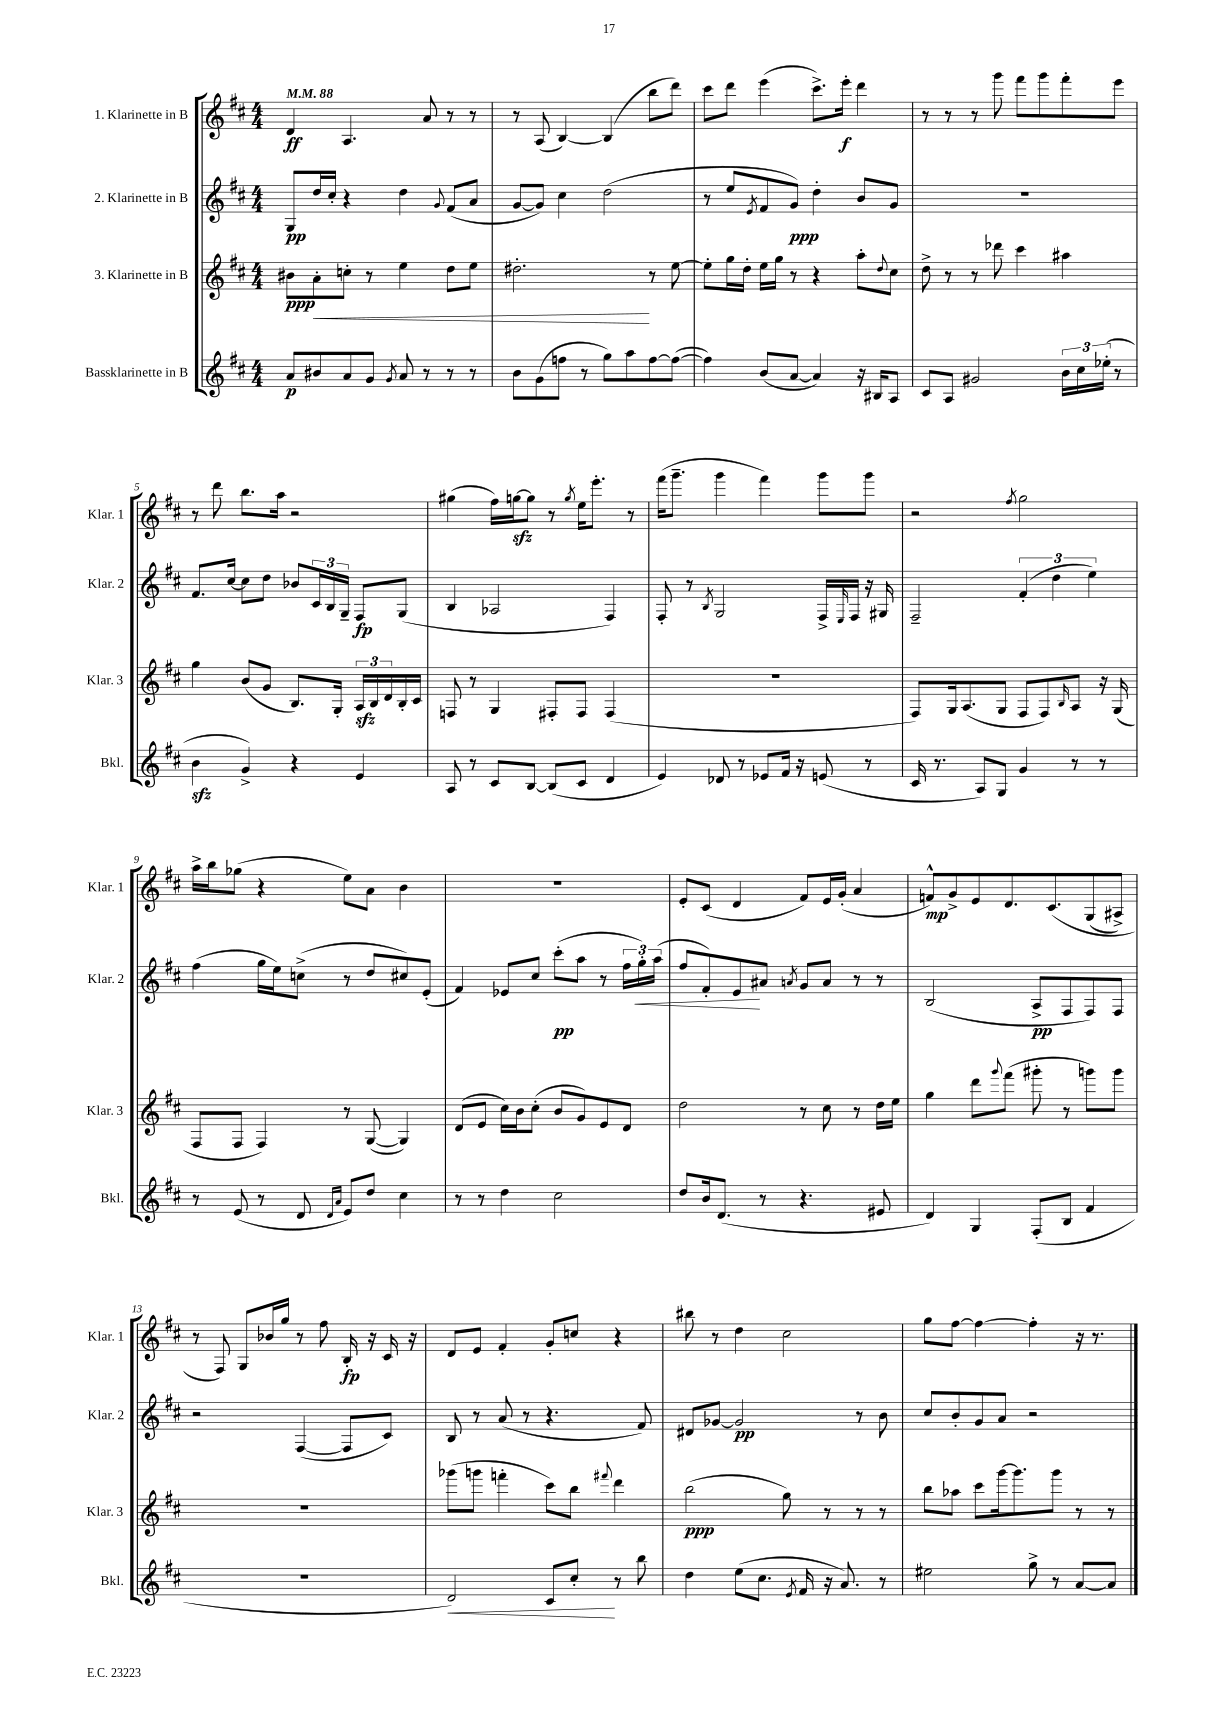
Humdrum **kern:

**kern	**kern	**kern	**kern
*staff4	*staff3	*staff2	*staff1
*clefG2	*clefG2	*clefG2	*clefG2
*k[f#c#]	*k[f#c#]	*k[f#c#]	*k[f#c#]
*M4/4	*M4/4	*M4/4	*M4/4
*MM88	*MM88	*MM88	*MM88
8a	8b#	8G	4d
8b#	8a'	16dd	.
.	.	16cc#'	.
8a	8cc'	4r	4.A
8g	8r	.	.
8qg	.	.	.
8a	4ee	4dd	.
8r	.	.	8a
.	.	8qqg	.
8r	8dd	(8f#	8r
8r	8ee	8a	8r
=	=	=	=
8b	2.dd#'	[8g	8r
(8g	.	8g])	(8A
8ff	.	4cc#	[4B)
8r	.	.	.
8gg)	.	(2dd	(4B]
8aa	.	.	.
[8ff	8r	.	8bb
(8ff_	[8ee	.	8ddd)
=	=	=	=
4ff])	8ee']	8r	8ccc#
.	16gg	8ee	8ddd
.	16dd'	.	.
.	.	8qe	.
(8b	16ee	8f#	(4eee
.	16gg	.	.
[8a	8r	8g)	.
4a])	4r	4dd'	8.ccc#^)
.	.	.	16eee'
16r	8aa'	8b	4ddd
16B#	.	.	.
.	8qqdd	.	.
8A	8cc#	8g	.
=	=	=	=
8c#	8dd^	1r	8r
8A	8r	.	8r
2g#	8r	.	8r
.	8ddd-	.	8ggg
.	4ccc#	.	8fff#
.	.	.	8ggg
24b	4aa#	.	8fff#'
24cc#	.	.	.
(24ee-'	.	.	.
8r	.	.	8eee
=	=	=	=
4b	4gg	8.f#	8r
.	.	.	8ddd
.	.	[16cc#	.
4g^)	(8b	8cc#]	8.bb
.	8g	8dd	.
.	.	.	16aa
4r	8.B)	8b-	2r
.	.	24c#	.
.	.	24B	.
.	16G'	.	.
.	.	24G~	.
4e	24A	8F#	.
.	24B	.	.
.	24d	.	.
.	16B'	(8G	.
.	16c#	.	.
=	=	=	=
8A	8F	4B	(4gg#
8r	8r	.	.
8c#	4G	2A-	16ff#)
.	.	.	[16gg
[8B	.	.	8gg]
(8B]	8F#'	.	8r
.	.	.	8qgg
8c#	8F#	.	16ee
.	.	.	8.eee'
4d	(4F#	4F#)	.
.	.	.	8r
=	=	=	=
4e)	1r	8F#'	(16fff#
.	.	.	8.ggg~
.	.	8r	.
.	.	8qB	.
8d-	.	2G	4ggg
8r	.	.	.
8e-	.	.	4fff#)
16f#	.	.	.
16r	.	.	.
(8e	.	16F#^	8ggg
.	.	16qqE	.
.	.	16F#	.
8r	.	16r	8ggg
.	.	16G#	.
=	=	=	=
16c#	8F#)	2F#~	2r
8.r	.	.	.
.	16G	.	.
.	(8.A	.	.
8A)	.	.	.
8G	8G	.	.
.	.	.	8qff#
4g	8F#	(6f#'	2gg
.	8F#)	.	.
.	.	6dd	.
.	16qqB	.	.
8r	8A	.	.
.	.	6ee)	.
8r	16r	.	.
.	(16G	.	.
=	=	=	=
8r	8F#	(4ff#	16aa^
.	.	.	16bb
(8e	8F#	.	(8gg-
8r	4F#)	16gg	4r
.	.	16ee)	.
8d	.	(8cc^	.
16qqd	.	.	.
16qqa	.	.	.
8e)	8r	8r	8ee)
8dd	([8G	8dd	8a
4cc#	4G])	8cc#)	4b
.	.	(8e'	.
=	=	=	=
8r	(8d	4f#)	1r
8r	8e	.	.
4dd	16cc#)	8e-	.
.	16b	.	.
.	(8cc#'	8cc#	.
2cc#	8b	(8ccc#'	.
.	8g)	8aa	.
.	8e	8r	.
.	8d	24ff#	.
.	.	24gg')	.
.	.	(24aa	.
=	=	=	=
8dd	2dd	8ff#	8e'
16b	.	8f#')	(8c#
(8.d	.	.	.
.	.	8e	4d
8r	.	8a#	.
.	.	8qa	.
4.r	8r	8g	8f#)
.	8cc#	8a	16e
.	.	.	(16g'
.	8r	8r	4a
8e#	16dd	8r	.
.	16ee	.	.
=	=	=	=
4d)	4gg	(2B	8f^^)
.	.	.	8g^
4G	8ddd	.	8e
.	8qqggg	.	.
.	(8fff#	.	8.d
(8F#'	8ggg#'	8A^	.
.	.	.	&(8.c#
8B	8r	8F#	.
4f#	8ggg)	8F#)	(8G
.	8ggg	8F#	8A#^)
=	=	=	=
1r	1r	2r	8r
.	.	.	8F#&)
.	.	.	8G
.	.	.	16b-
.	.	.	16gg
.	.	([4F#	8r
.	.	.	8ff#
.	.	8F#]	16B'
.	.	.	16r
.	.	8c#)	16c#
.	.	.	16r
=	=	=	=
2d)	(8ggg-	8B	8d
.	8ggg	8r	8e
.	4fff'	(8a	4f#'
.	.	8r	.
8c#	8ccc#)	4.r	8g'
8cc#'	8bb	.	8cc
.	8qqfff#	.	.
8r	4ddd	.	4r
8bb	.	8f#)	.
=	=	=	=
4dd	(2bb	8d#	8bb#
.	.	[8g-	8r
(8ee	.	2g-]	4dd
8.cc#	.	.	.
.	8gg)	.	2cc#
8qe	.	.	.
16f#	.	.	.
16r	8r	.	.
8.a)	.	.	.
.	8r	8r	.
8r	8r	8b	.
=	=	=	=
2ee#	8bb	8cc#	8gg
.	8aa-	8b'	[8ff#
.	8ccc#	8g	4ff#_
.	[16ggg	8a	.
.	8.ggg]	.	.
8gg^	.	2r	4ff#']
8r	8ggg	.	.
[8a	8r	.	16r
.	.	.	8.r
8a]	8r	.	.
==	==	==	==
*-	*-	*-	*-
